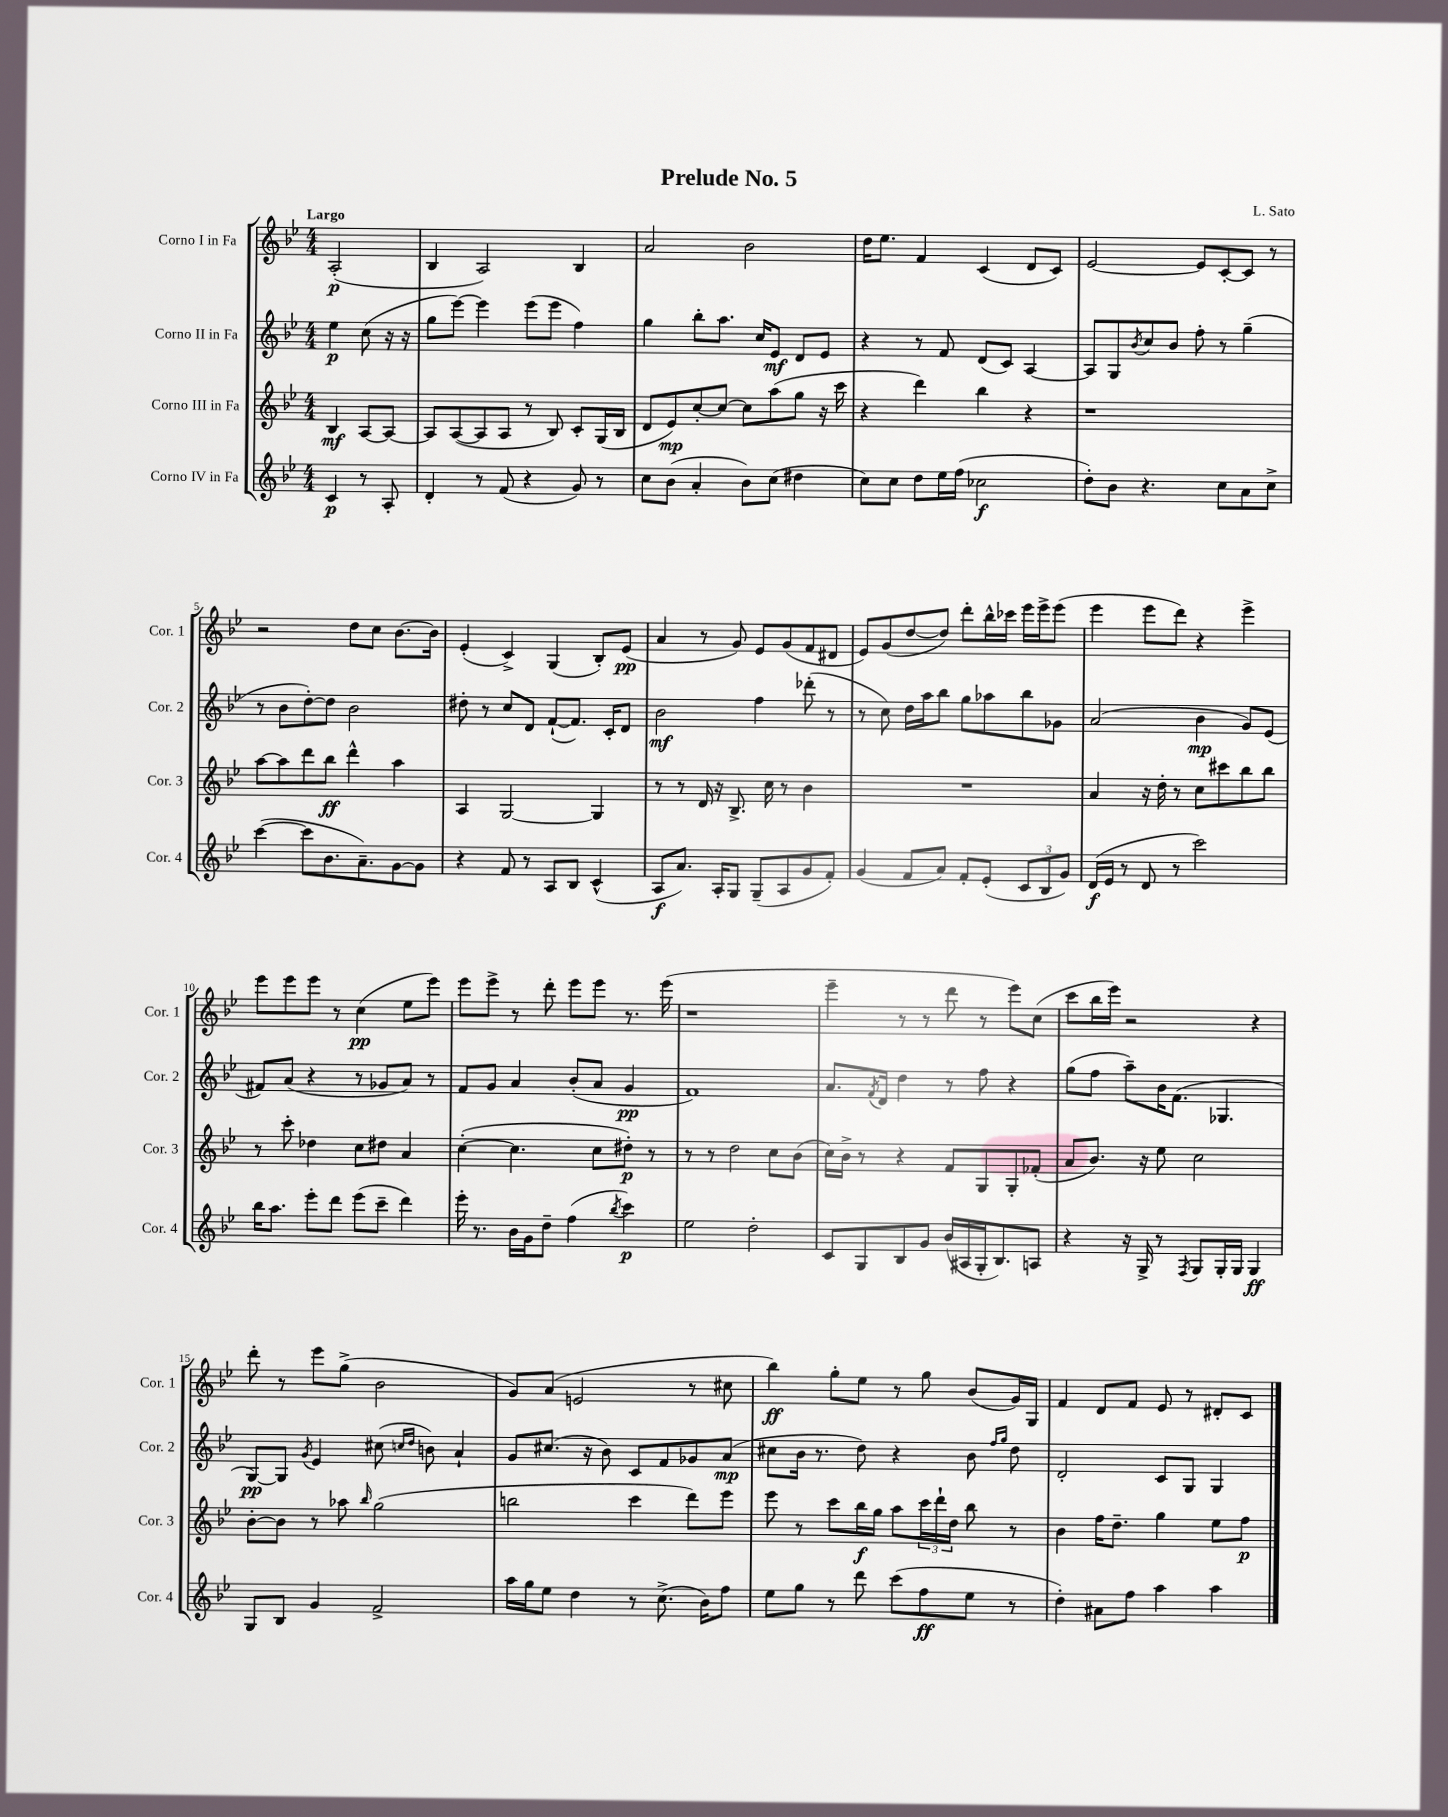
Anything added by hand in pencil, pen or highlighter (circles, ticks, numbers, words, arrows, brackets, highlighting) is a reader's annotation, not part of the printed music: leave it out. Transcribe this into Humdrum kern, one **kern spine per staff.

**kern	**kern	**kern	**kern
*staff4	*staff3	*staff2	*staff1
*clefG2	*clefG2	*clefG2	*clefG2
*k[b-e-]	*k[b-e-]	*k[b-e-]	*k[b-e-]
*M4/4	*M4/4	*M4/4	*M4/4
4c	4B-	4ee-	(2A'
8r	[8A	(8cc	.
8A'	8A_	16r	.
.	.	16r	.
=	=	=	=
4d'	8A]	8gg	4B-
.	([8A	[8eee-)	.
8r	8A]	4eee-]	2A)
(8f	8A	.	.
4r	8r	(8eee-	.
.	8B-)	8eee-	.
8g)	8c'	4ff)	4B-
8r	(16G	.	.
.	16B-	.	.
=	=	=	=
8cc	8d	4gg	2a
(8b-	8e-)	.	.
4a'	[8cc'	8bb-'	.
.	8cc_	8.aa	.
8b-)	8cc]	.	2b-
.	.	16cc	.
(8cc	(8aa	8e-	.
4dd#	8gg	8d	.
.	16r	8e-	.
.	16ccc	.	.
=	=	=	=
8cc)	4r	4r	16dd
.	.	.	8.ee-
8cc	.	.	.
8dd	4ddd)	8r	4f
16ee-	.	8f	.
(16ff	.	.	.
2cc-	4bb-	(8d	(4c
.	.	8c)	.
.	4r	[4A	8d
.	.	.	8c)
=	=	=	=
8dd')	1r	8A]	[2e-
8b-	.	8G	.
.	.	8qb-	.
4.r	.	8cc	.
.	.	8b-	.
.	.	8ff'	8e-]
8cc	.	8r	[8c'
8a	.	(4gg~	8c]
8cc^	.	.	8r
=	=	=	=
([4ccc	[8aa	8r	2r
.	8aa]	8b-	.
8ccc]	8ddd	[8dd')	.
8.b-	8bb-	8dd]	.
.	4ddd^^	2b-	8dd
8.a~)	.	.	.
.	.	.	8cc
[8g	4aa	.	[8.b-
8g]	.	.	.
.	.	.	16b-]
=	=	=	=
4r	4A	8dd#'	(4e-'
.	.	8r	.
8f	[2G	8cc	4c^)
8r	.	8d	.
8A	.	([8f`	(4G
8B-	.	8.f])	.
(4c^^	4G]	.	8B-')
.	.	16c'	.
.	.	8d	(8e-
=	=	=	=
8A	8r	2b-	4a
8.a)	8r	.	.
.	16d	.	8r
16A'	16r	.	.
8G	8.B-^	.	8g)
(8G~	.	4ff	8e-
.	16cc	.	.
8A	8r	.	(8g
8g	4b-	(8ddd-'	8f
8f')	.	8r	8d#
=	=	=	=
(4g	1r	8r	8e-)
.	.	8cc)	(8g
8f	.	16dd	[8dd
.	.	16aa	.
8a)	.	8bb-	8dd])
8f'	.	8gg	8ddd'
(8e-'	.	8aa-	16bb-^^
.	.	.	16ccc-
12c	.	8bb-	16eee-
.	.	.	16eee-^
12B-	.	.	.
.	.	8g-	(8eee-
12g)	.	.	.
=	=	=	=
(16d	4a	(2a	4eee-
16e-	.	.	.
8r	.	.	.
8d	16r	.	8eee-
.	16dd'	.	.
8r	8r	.	8ddd)
2ccc)	8cc	4b-	4r
.	8ccc#	.	.
.	8bb-	8g)	4eee-^
.	8bb-	(8e-	.
=	=	=	=
16bb-	8r	8f#)	8eee-
8.aa	.	.	.
.	8ccc'	(8a	8eee-
8eee-'	4dd-	4r	8eee-
8ddd	.	.	8r
(8eee-	8cc	8r	(4cc
8ccc~	8dd#	8g-	.
4ddd)	4a	8a)	8ee-
.	.	8r	8eee-)
=	=	=	=
16eee-'	([4cc'	8f	8eee-
8.r	.	.	.
.	.	8g	8eee-^
16b-	4.cc]	4a	8r
16g	.	.	.
8dd~	.	.	8ddd'
(4ff	.	(8b-'	8eee-
.	8cc	8a	8eee-
8qbb-	.	.	.
4ccc)	8dd#')	4g	8.r
.	8r	.	.
.	.	.	(16eee-
=	=	=	=
2ee-	8r	1f)	1r
.	8r	.	.
.	2dd	.	.
2dd'	.	.	.
.	8cc	.	.
.	(8b-	.	.
=	=	=	=
8c	16cc)	8.a	4eee-~
.	16b-^	.	.
8G	8r	.	.
.	.	8qf	.
.	.	16d	.
8B-	4r	4dd	8r
8g	.	.	8r
(16b-	8f	8r	8ddd
16A#	.	.	.
16G'	8G	8ff	8r
8.B-)	.	.	.
.	8G'	4r	8eee-)
8A	(8f-'	.	(8cc
=	=	=	=
4r	8a	(8gg	8ccc
.	8.b-)	8ff	16bb-
.	.	.	16eee-)
16r	.	8aa~)	2r
16G^	16r	.	.
8r	8ee-	16b-	.
.	.	(8.f	.
8qF	.	.	.
8G	2cc	.	.
16G'	.	4.G-	.
16G	.	.	.
4G	.	.	4r
=	=	=	=
8G	[8b-'	[8G)	8ddd'
8B-	8b-]	8G]	8r
.	.	8qg	.
4g	8r	4e-	8eee-
.	8aa-	.	(8gg^
.	16qqbb-	.	.
2f^	(2gg	(8cc#	2b-
.	.	16qqcc	.
.	.	16qqdd	.
.	.	8b)	.
.	.	4a`	.
=	=	=	=
16aa	2bb	8g	8g)
16gg	.	.	.
8ee-	.	(8.cc#	(8a
4dd	.	.	2e
.	.	16r	.
.	.	8b-)	.
8r	4ccc	8c	.
(8.cc^	.	8f	.
.	8ddd)	8g-	8r
16b-)	.	.	.
8ff	8eee-	(8a	8cc#
=	=	=	=
8ee-	8eee-	8cc#	4bb-)
8gg	8r	16b-	.
.	.	8.r	.
8r	8ccc	.	8gg'
8ddd	16bb-	8dd)	8ee-
.	16gg	.	.
(8ccc	8aa	4r	8r
8ff	24ccc	.	8gg
.	24ddd`	.	.
.	24dd	.	.
8ee-	8bb-	8b-	(8b-
.	.	16qqff	.
.	.	16qqgg	.
8r	8r	8dd	16g)
.	.	.	16G
=	=	=	=
4dd')	4b-	2d'	4f
8a#	16ff	.	8d
.	8.dd~	.	.
8ff	.	.	8f
4aa	4gg	8c	8e-
.	.	8G	8r
4aa	8ee-	4G	8d#'
.	8ff	.	8c
==	==	==	==
*-	*-	*-	*-
